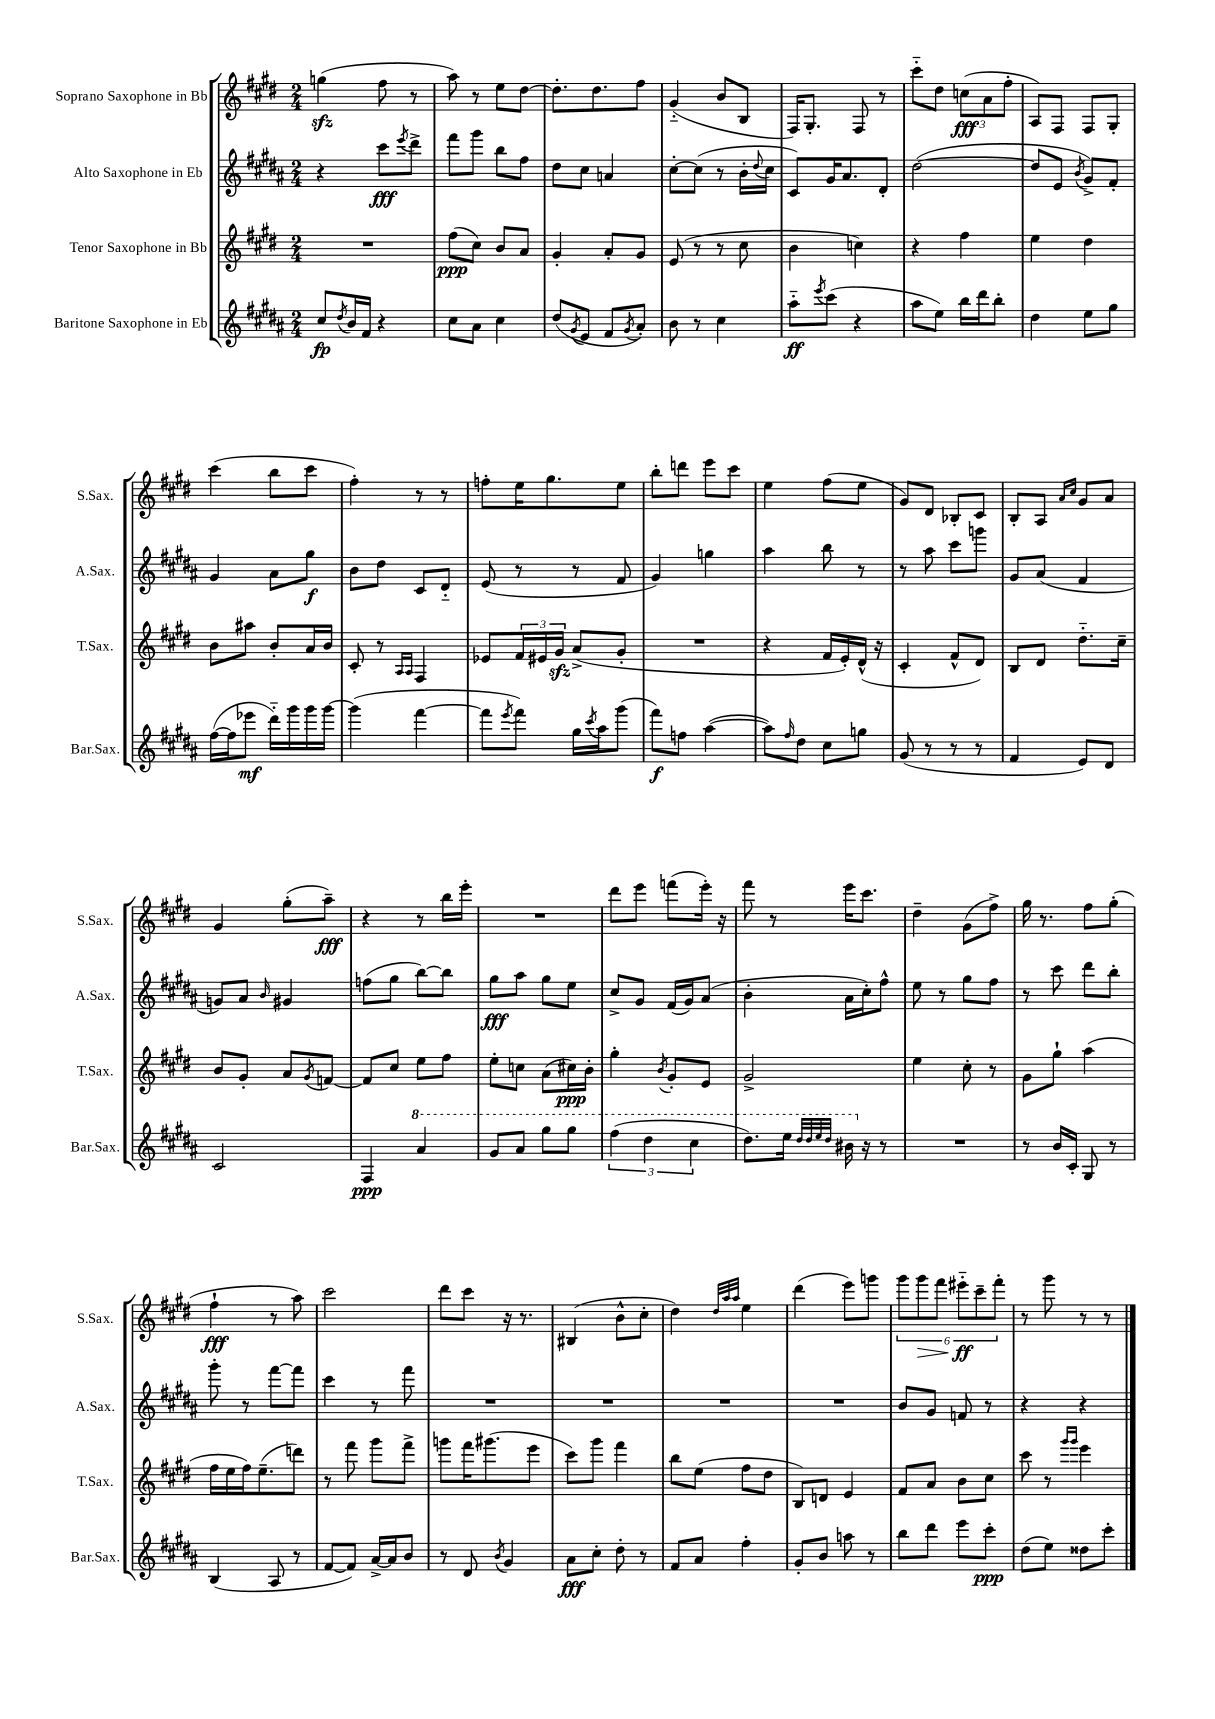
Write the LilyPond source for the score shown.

<<
\new StaffGroup <<
\new Staff = "s0" \with { instrumentName = "Soprano Saxophone in Bb" shortInstrumentName = "S.Sax." } {
    \clef treble \key e \major \numericTimeSignature \time 2/4
    g''4\sfz( fis''8 r8 |
    a''8) r8 e''8 dis''8~ |
    dis''8.-. dis''8. fis''8 |
    gis'4-_( b'8 b8 |
    fis16) gis8.-. fis8 r8 |
    cis'''8-_ dis''8 \tuplet 3/2 { c''8\fff( a'8 fis''8-. } |
    a8) fis8 fis8 gis8-. |
    cis'''4( b''8 cis'''8 |
    fis''4-.) r8 r8 |
    f''8-. e''16 gis''8. e''8 |
    b''8-. d'''8 e'''8 cis'''8 |
    e''4 fis''8( e''8 |
    gis'8) dis'8 bes8-. cis'8 |
    b8-. a8 \grace { a'16 cis''16 } gis'8 a'8 |
    gis'4 gis''8-.( a''8--\fff) |
    r4 r8 b''16 e'''16-. |
    R2 |
    dis'''8 e'''8 f'''8( e'''16-.) r16 |
    fis'''8 r8 e'''16 cis'''8. |
    dis''4-- gis'8( fis''8->) |
    gis''16 r8. fis''8 gis''8-.( |
    fis''4-!\fff r8 a''8) |
    cis'''2 |
    dis'''8 cis'''8 r16 r8. |
    bis4( b'8-^ cis''8-. |
    dis''4) \grace { dis''32 a''32 a''32 } e''4 |
    dis'''4( e'''8) g'''8 |
    \tuplet 6/4 { gis'''8 gis'''8\> fis'''8 eis'''8-_\ff\! cis'''8-- fis'''8-. } |
    r8 gis'''8 r8 r8 \bar "|." |
}
\new Staff = "s1" \with { instrumentName = "Alto Saxophone in Eb" shortInstrumentName = "A.Sax." } {
    \clef treble \key b \major \numericTimeSignature \time 2/4
    r4 cis'''8\fff \acciaccatura { e'''8 } dis'''8-> |
    fis'''8 gis'''8 b''8 fis''8 |
    dis''8 cis''8 a'4 |
    cis''8~-. cis''8( r8 b'16-. \appoggiatura { dis''8 } cis''16 |
    cis'8) gis'16 ais'8. dis'8-. |
    dis''2~( |
    dis''8 e'8 \acciaccatura { b'8 } gis'8->) fis'8-. |
    gis'4 ais'8 gis''8\f |
    b'8 dis''8 cis'8 dis'8-_ |
    e'8( r8 r8 fis'8 |
    gis'4) g''4 |
    ais''4 b''8 r8 |
    r8 ais''8 cis'''8 g'''8 |
    gis'8 ais'8( fis'4 |
    g'8) ais'8 \grace { b'16 } gis'4 |
    f''8( gis''8 b''8~) b''8 |
    gis''8\fff ais''8 gis''8 e''8 |
    cis''8-> gis'8 fis'16( gis'16) ais'8( |
    b'4-. ais'16 cis''16-.) fis''8-^ |
    e''8 r8 gis''8 fis''8 |
    r8 cis'''8 dis'''8 b''8-. |
    gis'''8-. r8 fis'''8~ fis'''8 |
    cis'''4 r8 fis'''8 |
    R2 |
    R2 |
    R2 |
    R2 |
    b'8 gis'8 f'8 r8 |
    r4 r4 \bar "|." |
}
\new Staff = "s2" \with { instrumentName = "Tenor Saxophone in Bb" shortInstrumentName = "T.Sax." } {
    \clef treble \key e \major \numericTimeSignature \time 2/4
    R2 |
    fis''8\ppp( cis''8) b'8 a'8 |
    gis'4-. a'8-. gis'8 |
    e'8( r8 r8 cis''8 |
    b'4 c''4) |
    r4 fis''4 |
    e''4 dis''4 |
    b'8 ais''8 b'8-. a'16 b'16 |
    cis'8-. r8 \grace { a16 a16 } fis4 |
    ees'8 \tuplet 3/2 { fis'16 eis'16 gis'16\sfz } a'8->( gis'8-. |
    R2 |
    r4 fis'16 e'16-.) dis'16-^( r16 |
    cis'4-. fis'8-^ dis'8) |
    b8 dis'8 dis''8.-_ cis''16-- |
    b'8 gis'8-. a'8 \acciaccatura { gis'8 } f'8~ |
    f'8 cis''8 e''8 fis''8 |
    e''8-. c''8 a'8( cis''16\ppp) b'16-. |
    gis''4-. \acciaccatura { b'8 } gis'8-. e'8 |
    gis'2-> |
    e''4 cis''8-. r8 |
    gis'8 gis''8-! a''4( |
    fis''16 e''16 fis''16) e''8.--( d'''8) |
    r8 fis'''8 gis'''8 fis'''8-> |
    g'''8 fis'''16 gis'''8.( e'''8 |
    cis'''8) gis'''8 fis'''4 |
    b''8 e''8( fis''8 dis''8 |
    b8) d'8 e'4 |
    fis'8 a'8 b'8 cis''8 |
    cis'''8 r8 \grace { gis'''16 gis'''16 } e'''4 \bar "|." |
}
\new Staff = "s3" \with { instrumentName = "Baritone Saxophone in Eb" shortInstrumentName = "Bar.Sax." } {
    \clef treble \key b \major \numericTimeSignature \time 2/4
    cis''8\fp \acciaccatura { dis''8 } b'16 fis'16 r4 |
    cis''8 ais'8 cis''4 |
    dis''8( \acciaccatura { gis'8 } e'8 fis'8 \acciaccatura { gis'8 } ais'8-.) |
    b'8 r8 cis''4 |
    ais''8-_\ff \acciaccatura { e'''8 } cis'''8( r4 |
    ais''8 e''8) b''16 dis'''16 b''8-. |
    dis''4 e''8 gis''8 |
    fis''16~( fis''16 ees'''8\mf dis'''16-_) gis'''16 gis'''16 gis'''16~ |
    gis'''4( fis'''4~ |
    fis'''8 \acciaccatura { e'''8 } fis'''8) gis''16 \acciaccatura { cis'''8 } ais''16 gis'''8( |
    fis'''8\f) f''8 ais''4~( |
    ais''8) \grace { fis''16 } dis''8 cis''8 g''8 |
    gis'8( r8 r8 r8 |
    fis'4 e'8) dis'8 |
    cis'2 |
    fis4\ppp \ottava #1 ais''4 |
    gis''8 ais''8 gis'''8 gis'''8 |
    \tuplet 3/2 { fis'''4( dis'''4 cis'''4 } |
    dis'''8.) e'''16 \grace { dis'''32 dis'''32 e'''32 dis'''32 } bis''16 \ottava #0 r16 r8 |
    R2 |
    r8 b'16 cis'16-. gis8 r8 |
    b4( ais8 r8 |
    fis'8~ fis'8) ais'16~-> ais'16 b'8 |
    r8 dis'8 \acciaccatura { b'8 } gis'4 |
    ais'8\fff cis''8-. dis''8-. r8 |
    fis'8 ais'8 fis''4-. |
    gis'8-. b'8 a''8 r8 |
    b''8 dis'''8 e'''8 cis'''8-.\ppp |
    dis''8( e''8) disis''8 cis'''8-. \bar "|." |
}
>>
>>
\layout { \context { \Score \remove "Bar_number_engraver" } }
